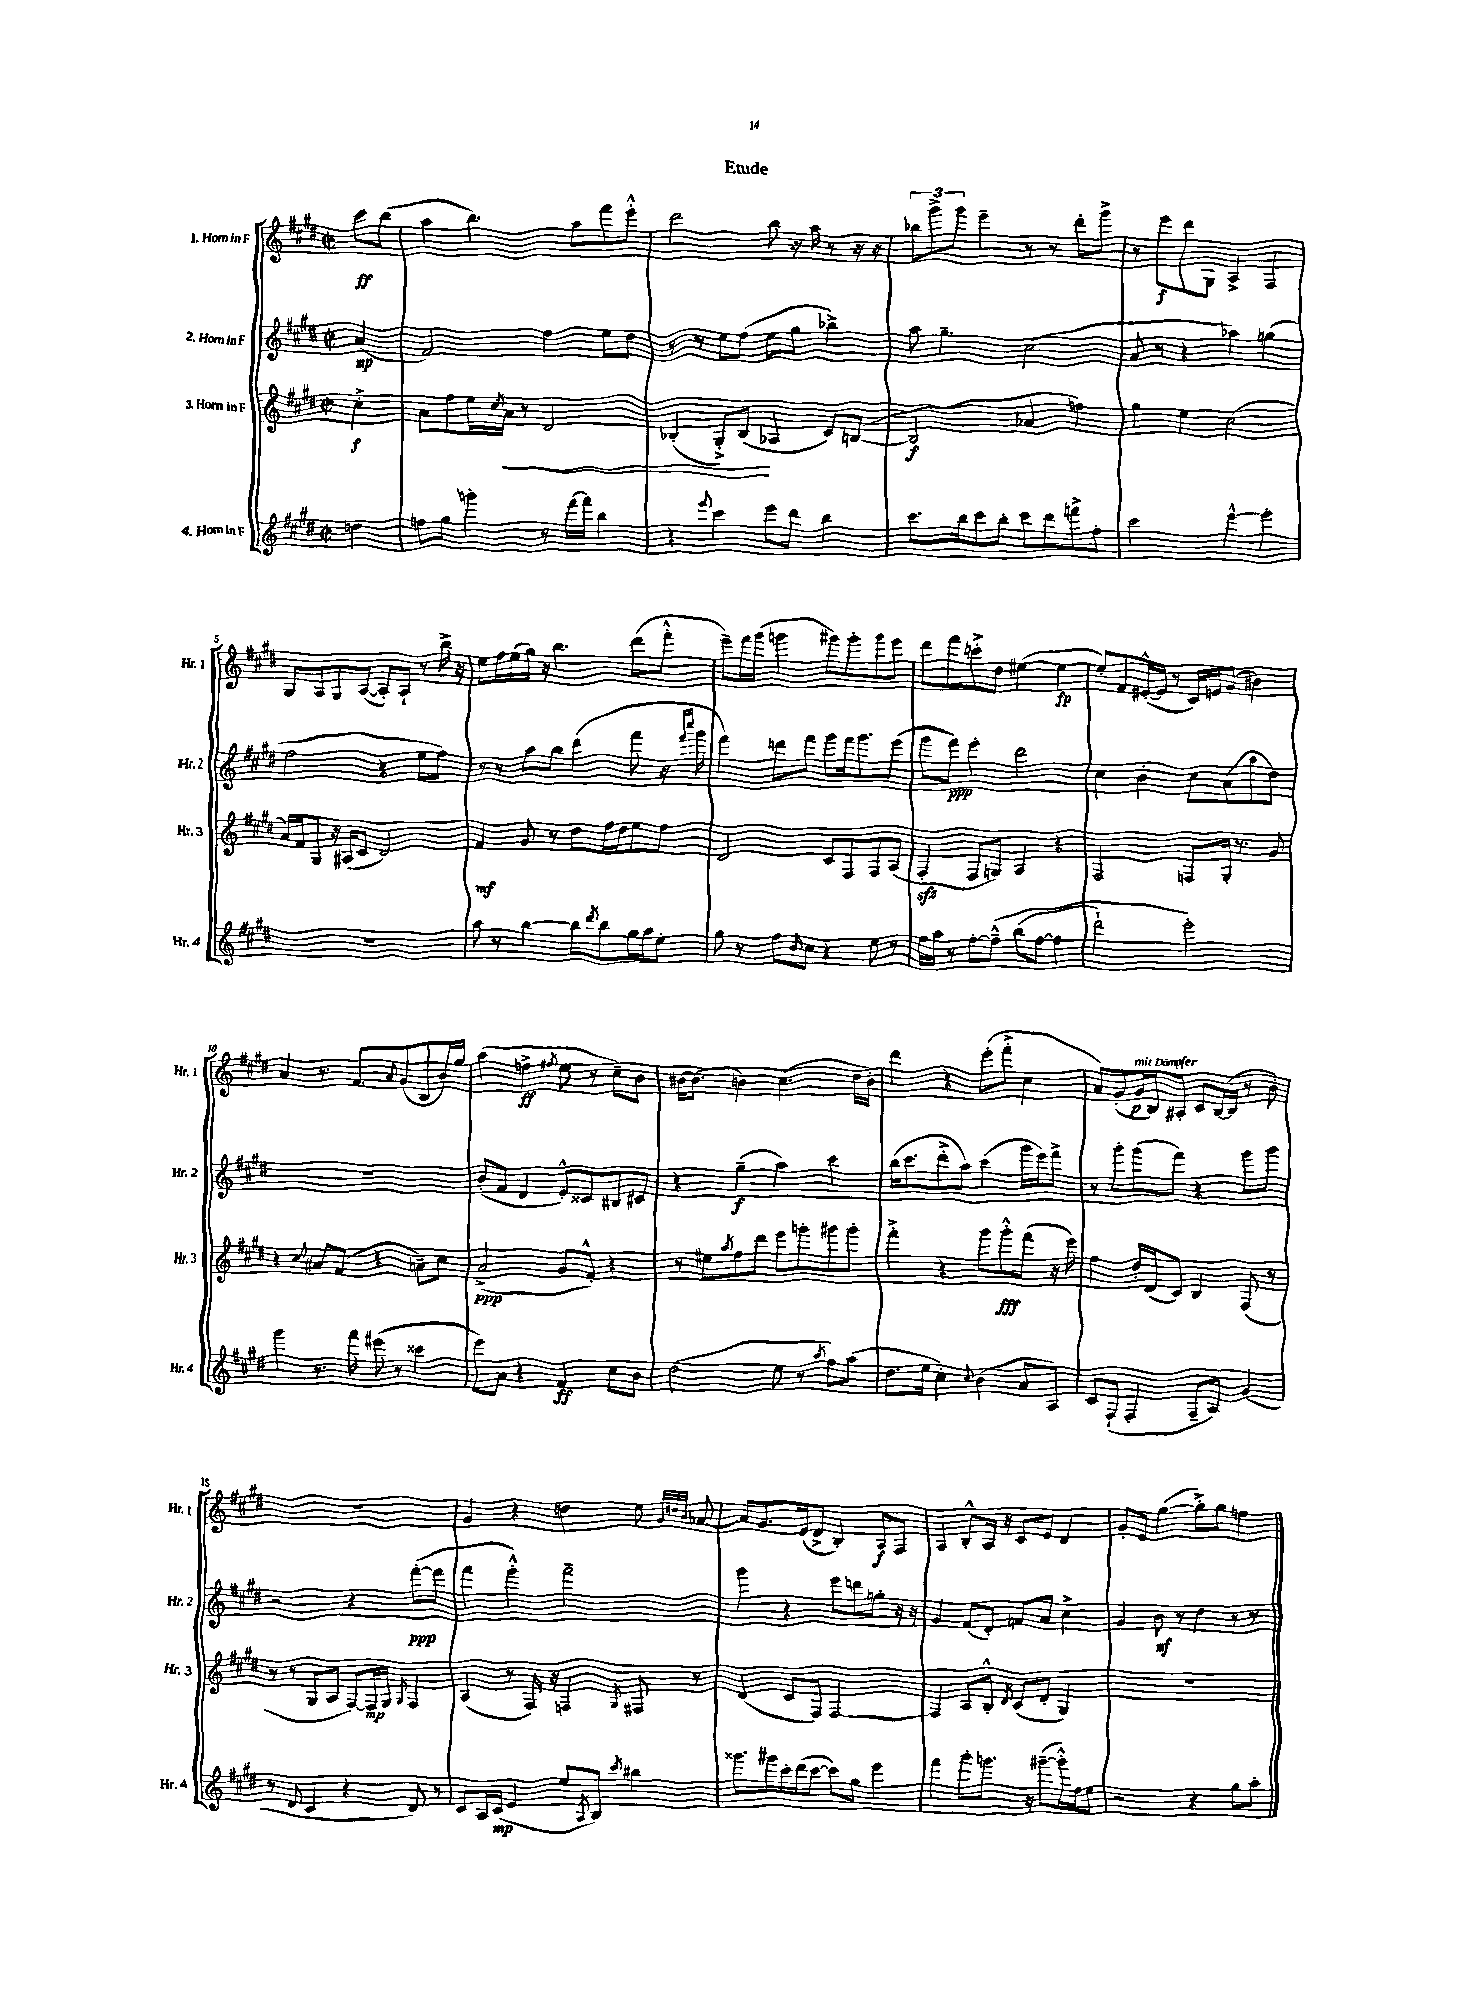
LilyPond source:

\header { title = "Etude" }
<<
\new StaffGroup <<
\new Staff = "s0" \with { instrumentName = "1. Horn in F" shortInstrumentName = "Hr. 1" } {
    \clef treble \key e \major \defaultTimeSignature \time 2/2 \partial 4
    cis'''8\ff b''8( |
    a''4 b''4.) a''8 fis'''8 e'''8-.-^ |
    dis'''2 b''8 r16 a''16 r8 r16 r16 |
    \tuplet 3/2 { bes''8 gis'''8-> gis'''8 } e'''4-- r8 r8 dis'''8-. gis'''8-> |
    r8 e'''8\f dis'''8 gis8 a4-> fis4 |
    gis8 a8 gis8 a8~( a8-.) a8-! r8 b''16-> r16 |
    e''8 fis''16 e''16( gis''16) r16 b''4. dis'''8( fis'''8-.-^ |
    e'''8--) fis'''16 gis'''16( g'''4 gis'''8) gis'''8-. gis'''8 e'''8 |
    dis'''8 fis'''8 c'''8-.-> dis''8 eis''4~( eis''4~\fp |
    eis''8-.) fis'8 eis'16~-.-^( eis'16 r8 cis'16) e'16 gis'8( bis'4) |
    a'4 r8. fis'8. \appoggiatura { a'8 } gis'8( b8 b'16) gis''16 |
    a''4( f''4->\ff \acciaccatura { fis''8 } e''8 r8 cis''8--) b'8 |
    bis'16~ bis'8.( b'4) cis''4.( dis''16 b'16-.) |
    dis'''4 r4 e'''8-.( fis'''8-.-> cis''4 |
    a'8) gis'8-.( gis'16\p^\markup { \italic "mit Dämpfer" } b16) ais8-. cis'8 b16~( b16 r8 b'8-.) |
    R1 |
    gis'4 r4 d''4 e''8 \grace { gis'32 dis''32 b'32 } aes'8~ |
    aes'8 gis'8. e'16( dis'8-> b4-.) a8\f fis8 |
    a4 b8-.-^ a16 r16 cis'8 e'8 dis'4 |
    gis'8-. e'8 gis''4~( gis''8-.->) gis''8 f''4 \bar "|." |
}
\new Staff = "s1" \with { instrumentName = "2. Horn in F" shortInstrumentName = "Hr. 2" } {
    \clef treble \key e \major \defaultTimeSignature \time 2/2 \partial 4
    a'4\mp( |
    fis'2) fis''4 e''8 dis''8 |
    r8 r8 e''8 fis''8( e''8 gis''8 bes''4->) |
    a''8 gis''4.-- cis''2( |
    a'8 r8 r4 aes''4) g''4( |
    fis''2 r4 e''8 fis''8) |
    r8 r8 a''8 b''8 dis'''4( fis'''8 r16 \grace { fis'''16 cis''''16 } gis'''16 |
    fis'''4) d'''8 fis'''8 gis'''8 fis'''16 gis'''8. e'''8( |
    gis'''8 fis'''8\ppp) e'''4-. dis'''2 |
    cis''4 b'4-. cis''8 a'8( a''8 dis''8) |
    R1 |
    b'8-.( fis'8 dis'4 e'8-.-^) cisis'8 bis8 cis'8 |
    r4 gis''4--\f( a''4) cis'''4 |
    b''16( cis'''8. dis'''8-.-> a''8) cis'''4( gis'''16 e'''16) fis'''8-> |
    r8 gis'''8-. gis'''8( fis'''8) r4 gis'''8 gis'''8 |
    r2 r4 fis'''8~-.\ppp( fis'''8 |
    fis'''4 gis'''4-.-^) fis'''2-- |
    gis'''4 r4 e'''8 d'''8 g''8-. r16 r16 |
    gis'4 fis'8( dis'8-.) f'8 a'8 cis''4-> |
    gis'4 b'8\mf r8 dis''4 r8 r8 \bar "|." |
}
\new Staff = "s2" \with { instrumentName = "3. Horn in F" shortInstrumentName = "Hr. 3" } {
    \clef treble \key e \major \defaultTimeSignature \time 2/2 \partial 4
    cis''4-.->\f |
    a'8 fis''8 e''16 \acciaccatura { cis''8 } a'16\< r8 dis'2 |
    bes4-.( gis8-.->) bes8\!( aes4 cis'8) b8~( |
    b2\f aes'4 f''4) |
    gis''4 e''4 cis''2( |
    a'16) fis'16 gis8 r16 ais16( cis'8 dis'2) |
    fis'4\mf gis'8 r8 dis''8 fis''16 dis''16 e''8 fis''8 |
    dis'2 cis'8 fis8 fis8 a8( |
    fis4-.\sfz fis8 g8) a4 r4 |
    fis2 f8 gis16-. r8. gis'8 |
    r4 \appoggiatura { cis''8 } ais'8 fis'8( r4 a'8--) cis''8 |
    a'2->\ppp( gis'8 fis'8-.-^) r4 |
    r8 eis''8 \acciaccatura { a''8 } fis''8 dis'''8 e'''8 g'''8-. gis'''8 gis'''8-. |
    fis'''4-.-> r4 gis'''8 gis'''8-.-^\fff fis'''8( r16 e'''16) |
    fis''4 dis''16-. dis'16( cis'8) b4 fis8( r8 |
    r8 r8 gis8 a8 fis8~) fis16\mp gis16 \acciaccatura { gis8 } fis4 |
    a4( r8 fis16) r16 f4 \acciaccatura { gis8 } fis8 r8 |
    dis'4( cis'8 fis8) fis2~ |
    fis4 a8 b8-.-^ \acciaccatura { dis'8 } cis'8( dis'8-. gis4) |
    R1 \bar "|." |
}
\new Staff = "s3" \with { instrumentName = "4. Horn in F" shortInstrumentName = "Hr. 4" } {
    \clef treble \key e \major \defaultTimeSignature \time 2/2 \partial 4
    d''4 |
    f''8 gis''8 g'''4-. r8 fis'''16~ fis'''16 b''4 |
    r4 \appoggiatura { e'''8 } cis'''4 e'''8 dis'''8 b''4 |
    cis'''8. b''16 cis'''8 b''8-. cis'''8 dis'''8 f'''8-> fis''8-. |
    cis'''2 e'''4~-^ e'''4-. |
    R1 |
    a''8 r8 b''4~ b''8 \acciaccatura { dis'''8 } b''8 gis''16 a''16 e''8-. |
    gis''8 r8 fis''8 \grace { b'16 } cis''8 r4 e''8 r8 |
    fis''16 a''16 r8 fis''8~-. fis''8---^\( b''8( fis''8~ fis''4 |
    dis'''2-!) e'''2-.\) |
    gis'''4 r8. fis'''16 eis'''8( r8 cisis'''4 |
    e'''8) a'8 r4 fis'4\ff cis''8 b'8 |
    dis''2( e''8 r8 \acciaccatura { a''8 } fis''8) a''8( |
    dis''8. e''16 cis''4-.) \appoggiatura { cis''8 } b'4( a'8 a8) |
    cis'8 fis8-!( fis4-. fis8-- a8) gis'4( |
    r8 dis'8 cis'4 r4 dis'8) r8 |
    cis'8 a16 cis'16\mp( e'4 e''8 \acciaccatura { a8 } b8) \acciaccatura { cis'''8 } bis''4 |
    gisis'''8. gis'''16 cis'''16-. dis'''16( cis'''8~ cis'''8) gis''8 e'''4 |
    fis'''4 gis'''8-. g'''8. r16 gis'''8~--( gis'''16-.-^) fis''16 e''8 |
    r2 r4 gis''8 a''8-. \bar "|." |
}
>>
>>
